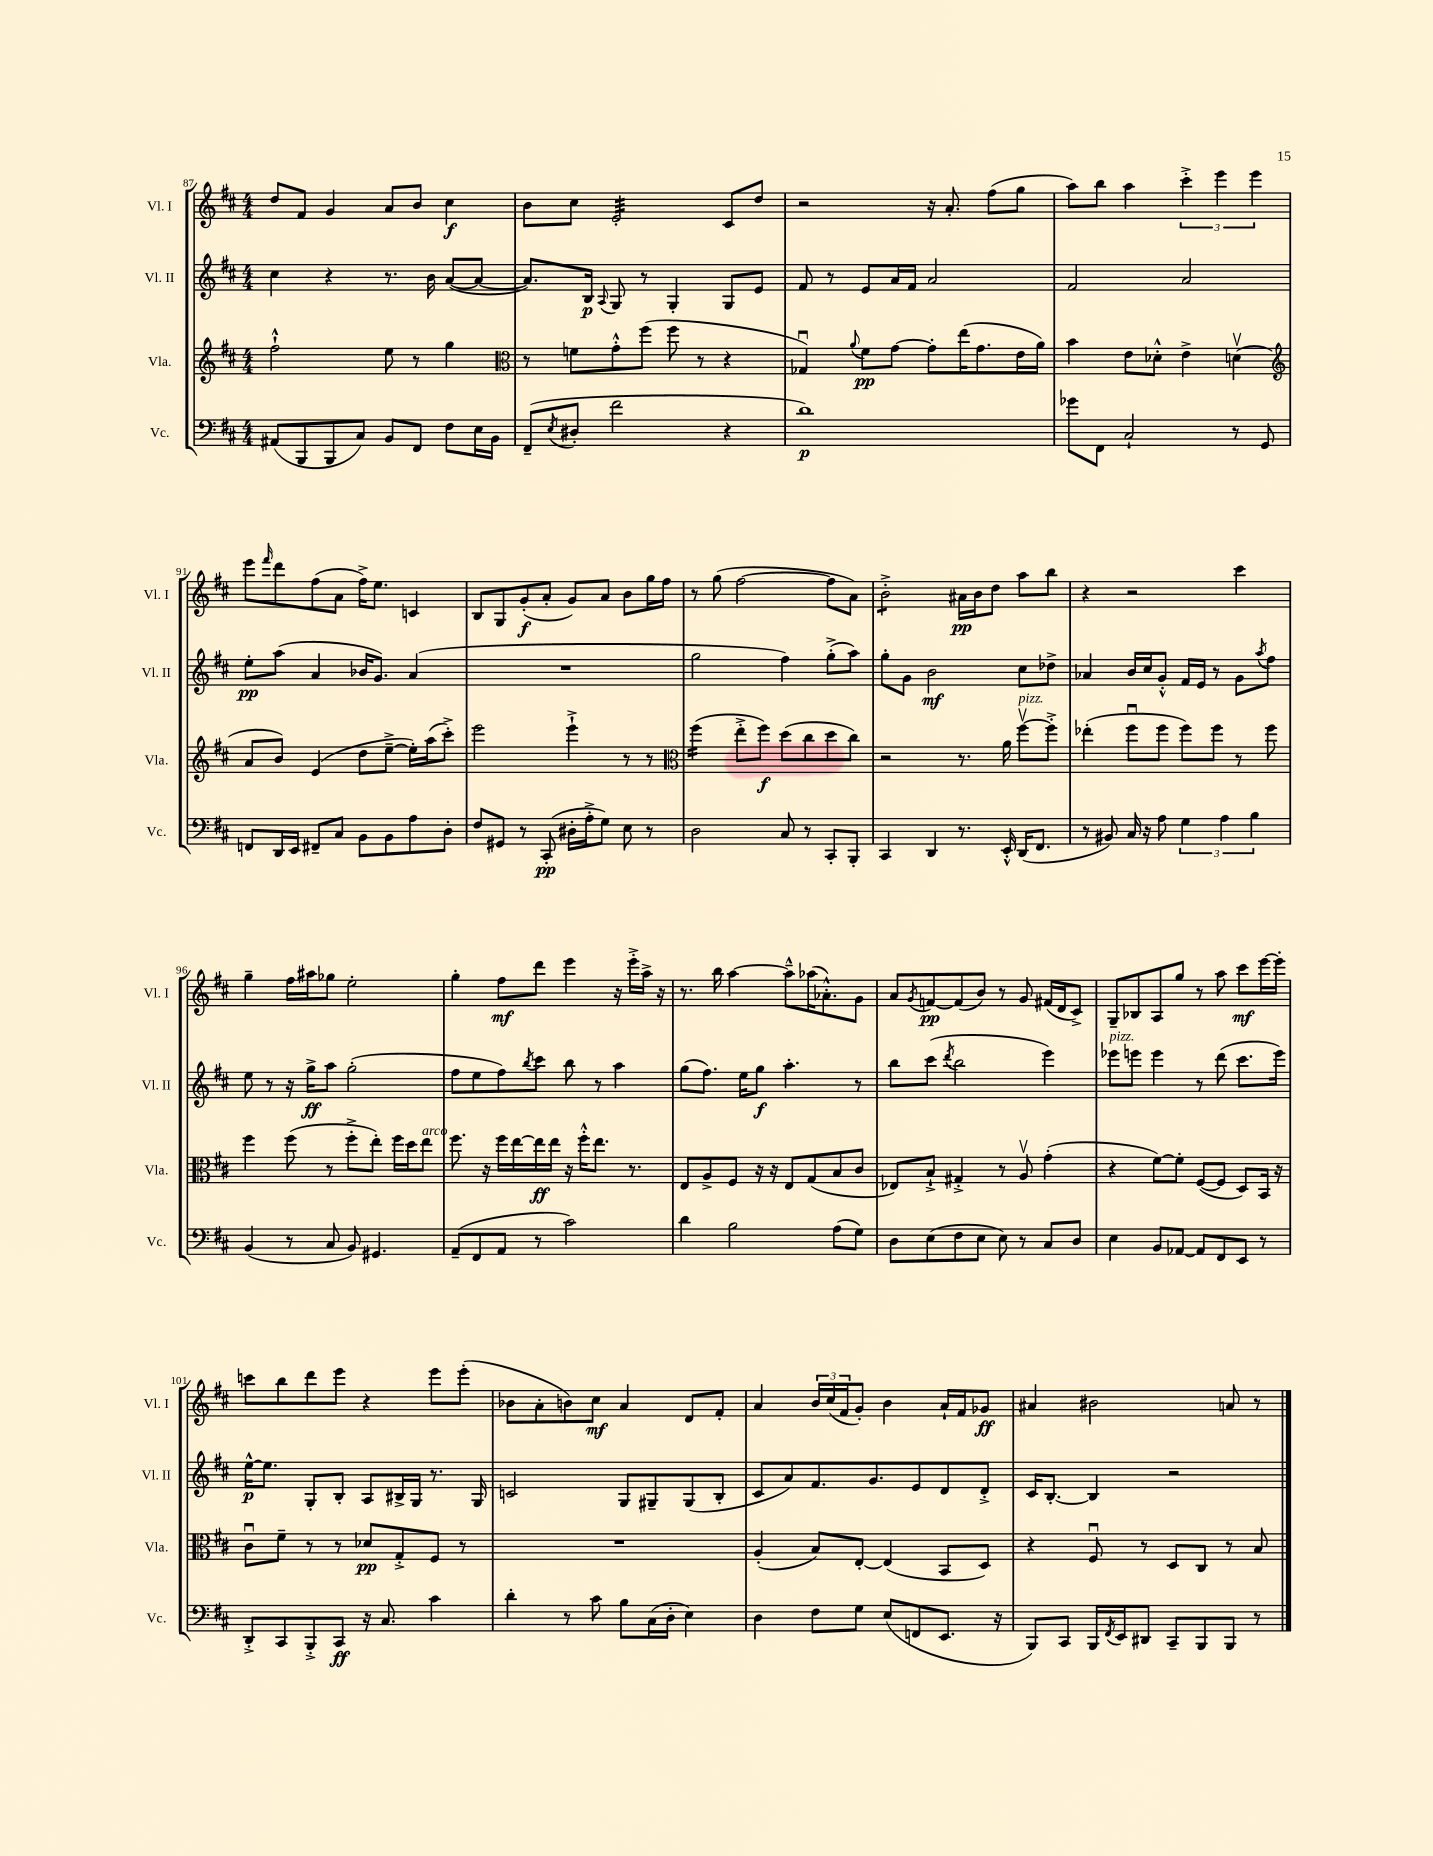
<<
\new StaffGroup <<
\new Staff = "s0" \with { instrumentName = "Vl. I" shortInstrumentName = "Vl. I" } {
    \clef treble \key d \major \numericTimeSignature \time 4/4
    d''8 fis'8 g'4 a'8 b'8 cis''4\f |
    b'8 cis''8 e'2:32-. cis'8 d''8 |
    r2 r16 a'8.-. fis''8( g''8 |
    a''8) b''8 a''4 \tuplet 3/2 { cis'''4-.-> e'''4 e'''4 } |
    e'''8 \grace { fis'''16 } d'''8 fis''8( a'8 fis''16->) e''8. c'4 |
    b8 g8 g'8-.\f( a'8-. g'8) a'8 b'8 g''16 fis''16 |
    r8 g''8( fis''2~ fis''8 a'8) |
    b'2:8-.-> ais'16\pp b'16 d''8 a''8 b''8 |
    r4 r2 cis'''4 |
    g''4-- fis''16 ais''16 ges''8 e''2-. |
    g''4-. fis''8\mf d'''8 e'''4 r16 e'''16-.-> a''16-> r16 |
    r8. b''16 a''4~ a''8---^ aes''16( aes'8.-.-^) g'8 |
    a'8 \acciaccatura { g'8 } f'8~\pp f'8( b'8) r8 g'8 fis'16( d'16 cis'8->) |
    g8-- bes8 a8 g''8 r8 a''8 cis'''8\mf e'''16~ e'''16-. |
    c'''8 b''8 d'''8 e'''8 r4 e'''8 e'''8-.( |
    bes'8 a'8-. b'8) cis''8\mf a'4 d'8 fis'8-. |
    a'4 \tuplet 3/2 { b'16 cis''16( fis'16 } g'8-.) b'4 a'16-! fis'16 ges'8\ff |
    ais'4 bis'2 a'8 r8 \bar "|." |
}
\new Staff = "s1" \with { instrumentName = "Vl. II" shortInstrumentName = "Vl. II" } {
    \clef treble \key d \major \numericTimeSignature \time 4/4
    cis''4 r4 r8. b'16 a'8~( a'8~ |
    a'8.) b16\p \appoggiatura { a8 } g8 r8 g4-. g8 e'8 |
    fis'8 r8 e'8 a'16 fis'16 a'2 |
    fis'2 a'2 |
    e''8-.\pp a''8( a'4 bes'16 g'8.) a'4( |
    R1 |
    g''2 fis''4) g''8-.->( a''8) |
    g''8-. g'8 b'2\mf cis''8 des''8-> |
    aes'4 b'16 cis''16 g'8-.-^ fis'16 e'16 r8 g'8 \acciaccatura { a''8 } fis''8 |
    e''8 r8 r16 g''16->\ff a''8 g''2-.( |
    fis''8 e''8 fis''8) \acciaccatura { b''8 } cis'''8 b''8 r8 a''4 |
    g''8( fis''8.) e''16 g''8\f a''4.-. r8 |
    b''8 cis'''8( \acciaccatura { d'''8 } b''2 e'''4) |
    ees'''8^\markup { \italic "pizz." } e'''8 e'''4 r8 d'''8( cis'''8. e'''16) |
    e''16~-^\p e''8. g8-. b8-. a8 bis16-> g16 r8. g16 |
    c'2 g8 gis8-- gis8( b8-. |
    cis'8 a'8) fis'8. g'8. e'8 d'8 d'8-.-> |
    cis'16 b8.~-. b4 r2 \bar "|." |
}
\new Staff = "s2" \with { instrumentName = "Vla." shortInstrumentName = "Vla." } {
    \clef treble \key d \major \numericTimeSignature \time 4/4
    fis''2-!-^ e''8 r8 g''4 |
    \clef alto r8 f'8 g'8-.-^ fis''8( fis''8 r8 r4 |
    ges4\downbow) \appoggiatura { a'8 } fis'8\pp g'8~ g'8-. e''16( g'8. e'16 a'16) |
    b'4 e'8 des'8-.-^ e'4-> d'4\upbow( |
    \clef treble a'8 b'8) e'4( d''8 e''8~---> e''16-.) a''16( cis'''8-.->) |
    e'''2 e'''4-!-> r8 r8 |
    \clef alto fis''4:16( e''8-.-> fis''8\f) d''8( cis''8 d''8 cis''8) |
    r2 r8. a'16 fis''8~\upbow^\markup { \italic "pizz." } fis''8-.-> |
    ees''4-.( fis''8\downbow fis''8 fis''8) fis''8 r8 fis''8 |
    fis''4 fis''8( r8 fis''8-.-> e''8-.) fis''16 d''16 e''8^\markup { \italic "arco" } |
    fis''8. r16 fis''16 e''16~ e''16\ff e''16 r16 fis''16-.-^ e''8. r8. |
    e8 a8-> fis8 r16 r16 e8 g8( b8 cis'8 |
    ees8) b8-!-> gis4-.-> r8 a8\upbow g'4-.( |
    r4 fis'8~) fis'8-. fis8~( fis8 d8) b,16 r16 |
    cis'8\downbow fis'8-- r8 r8 des'8\pp g8-.-> fis8 r8 |
    R1 |
    a4-.( b8) e8~-. e4( b,8 d8) |
    r4 fis8\downbow r8 d8 cis8 r8 b8 \bar "|." |
}
\new Staff = "s3" \with { instrumentName = "Vc." shortInstrumentName = "Vc." } {
    \clef bass \key d \major \numericTimeSignature \time 4/4
    ais,8( b,,8 b,,8 cis8) b,8 fis,8 fis8 e16 b,16 |
    fis,8--( \acciaccatura { e8 } dis8-. fis'2 r4 |
    d'1\p) |
    ges'8 fis,8 cis2-! r8 g,8 |
    f,8 d,16 e,16 fis,8-- cis8 b,8 b,8 a8 d8-. |
    fis8 gis,8 r8 cis,8-.\pp( dis16-. a16-.-> g8) e8 r8 |
    d2 cis8 r8 cis,8-. b,,8-. |
    cis,4 d,4 r8. e,16-.-^ d,16( fis,8. |
    r8 bis,8) cis16 r16 a8 \tuplet 3/2 { g4 a4 b4 } |
    b,4( r8 cis8 b,8) gis,4. |
    a,8--( fis,8 a,8 r8 cis'2) |
    d'4 b2 a8( g8) |
    d8 e8( fis8 e8 e8) r8 cis8 d8 |
    e4 b,8 aes,8~ aes,8 fis,8 e,8 r8 |
    d,8-.-> cis,8 b,,8-.-> cis,8\ff r16 cis8. cis'4 |
    d'4-. r8 cis'8 b8 cis16( d16-. e4) |
    d4 fis8 g8 e8( f,8 e,8. r16 |
    b,,8) cis,8 b,,16 \acciaccatura { fis,8 } e,16 dis,8 cis,8-- b,,8 b,,8 r8 \bar "|." |
}
>>
>>
\layout { \context { \Score currentBarNumber = #87 } }
